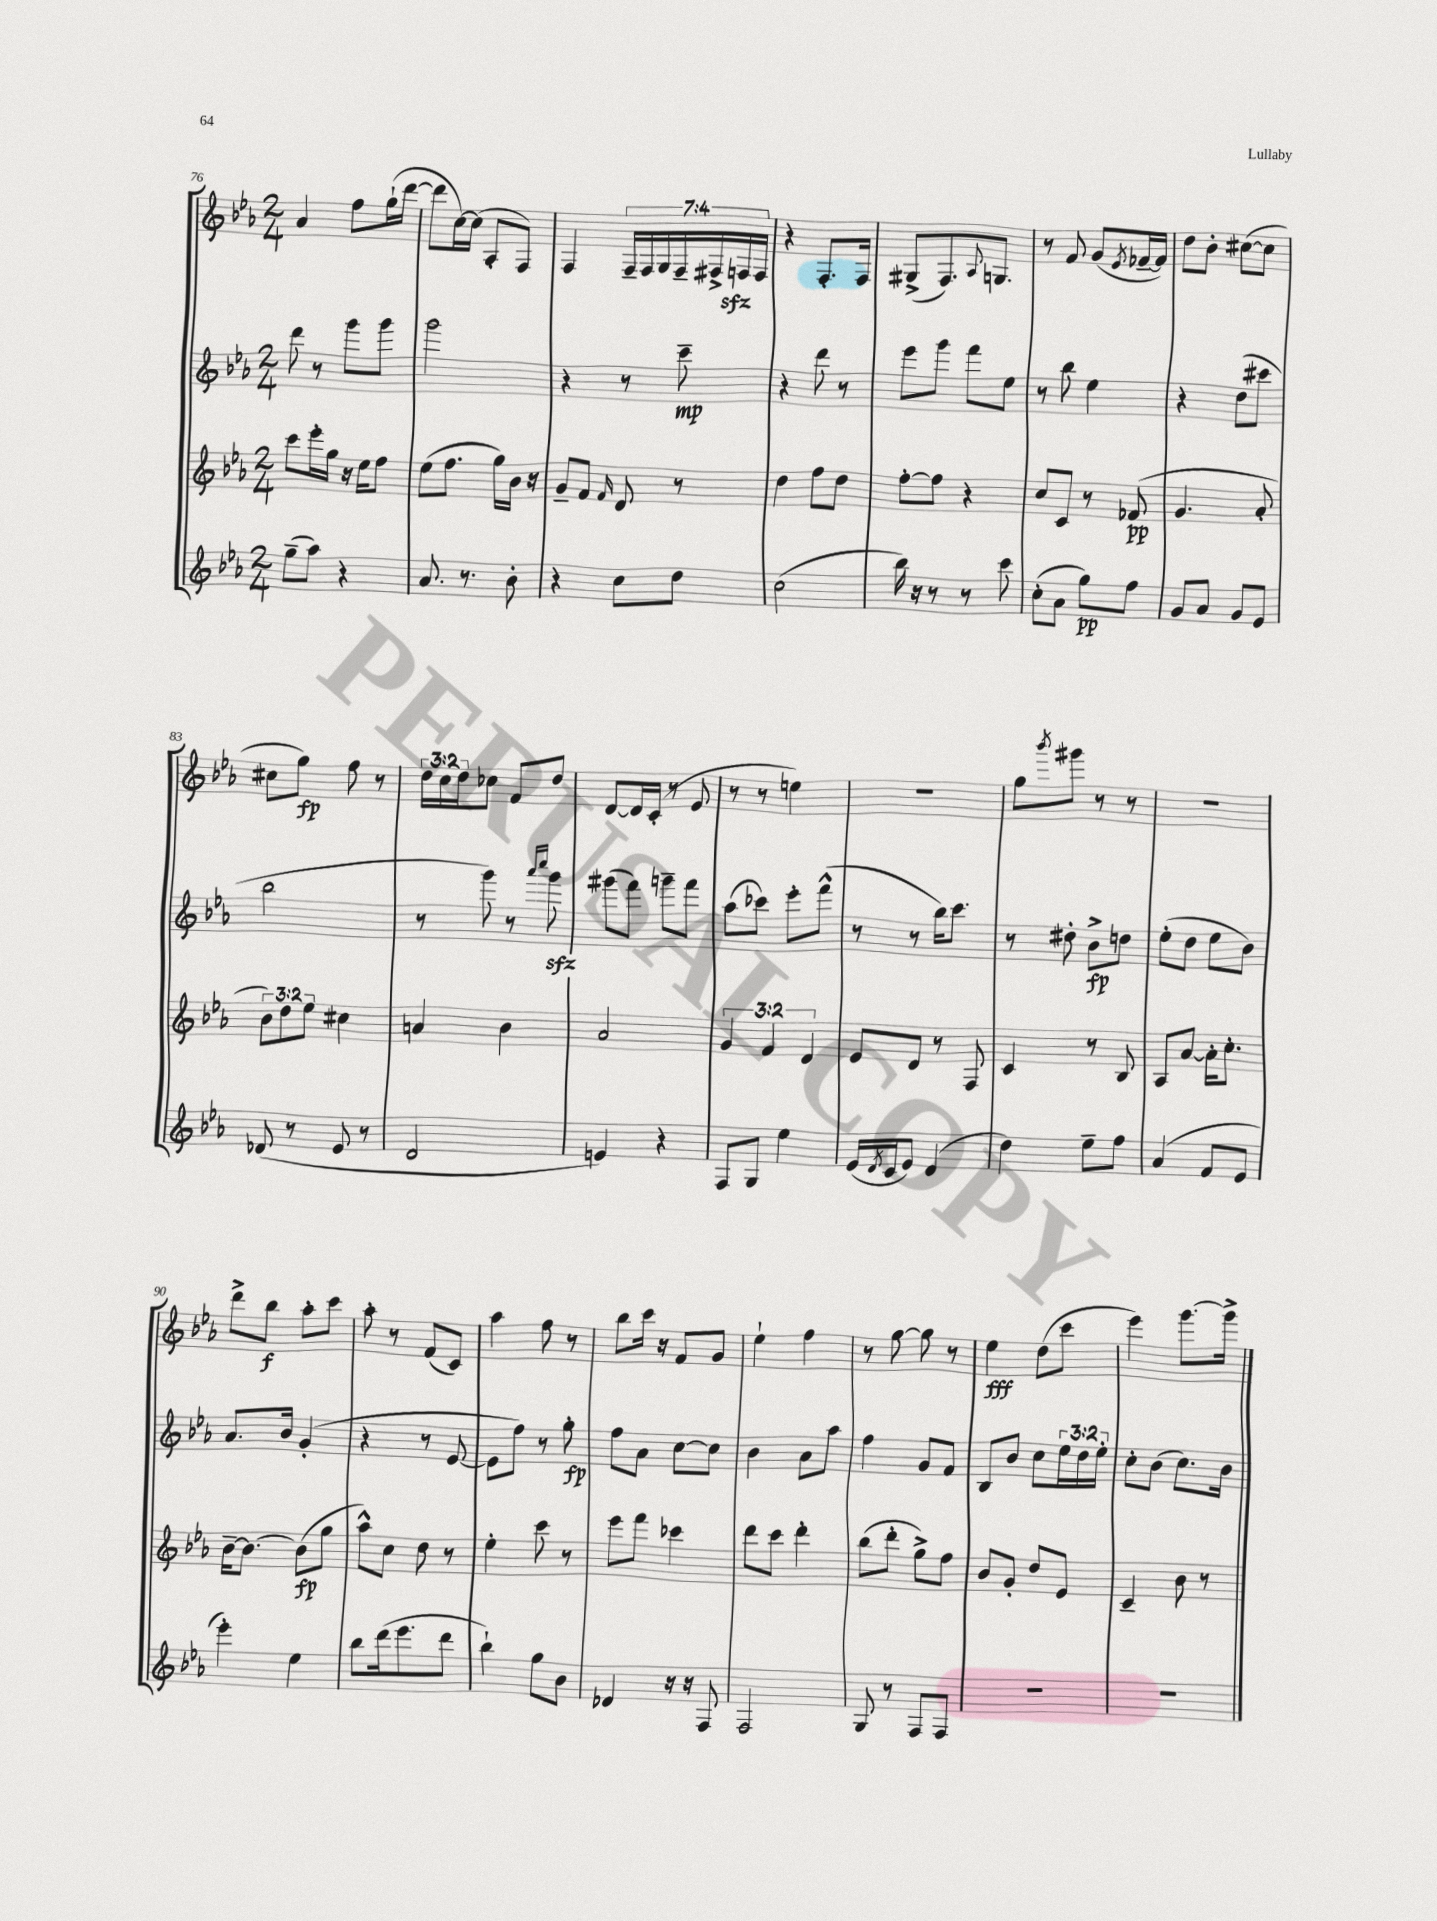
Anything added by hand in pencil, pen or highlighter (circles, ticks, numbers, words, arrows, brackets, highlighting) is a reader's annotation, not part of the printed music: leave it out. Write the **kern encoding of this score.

**kern	**dynam	**kern	**dynam	**kern	**dynam	**kern	**dynam
*part4	*part4	*part3	*part3	*part2	*part2	*part1	*part1
*staff4	*staff4	*staff3	*staff3	*staff2	*staff2	*staff1	*staff1
*clefG2	*	*clefG2	*	*clefG2	*	*clefG2	*
*k[b-e-a-]	*	*k[b-e-a-]	*	*k[b-e-a-]	*	*k[b-e-a-]	*
*M2/4	*	*M2/4	*	*M2/4	*	*M2/4	*
=76	=76	=76	=76	=76	=76	=76	=76
(8gg~\L	.	8ccc\L	.	8ddd\	.	4a-/	.
8aa-\J)	.	16eee-'\L	.	8r	.	.	.
.	.	16gg\JJ	.	.	.	.	.
4r	.	16r	.	8ggg\L	.	8ff\L	.
.	.	16ee-\KL	.	.	.	.	.
.	.	8ff\J	.	8ggg\J	.	(16gg`\L	.
.	.	.	.	.	.	[16ddd\JJ	.
=77	=77	=77	=77	=77	=77	=77	=77
8.a-/	.	(8ee-\L	.	2ggg\	.	8ddd\L]	.
.	.	8.ff\J	.	.	.	[16cc\L)	.
8.r	.	.	.	.	.	(16cc\JJ]	.
.	.	.	.	.	.	8A-'/L	.
.	.	16gg\LL)	.	.	.	.	.
8b-'\	.	16b-\JJ	.	.	.	8F/J)	.
.	.	16r	.	.	.	.	.
=78	=78	=78	=78	=78	=78	=78	=78
4r	.	8g~/L	.	4r	.	4F/	.
.	.	8f/J	.	.	.	.	.
.	.	16qqf/	.	.	.	.	.
8cc\L	.	8d/	.	8r	.	28F~/LL	.
.	.	.	.	.	.	28F/	.
.	.	.	.	.	.	28G/	.
.	.	.	.	.	.	28F~/	.
8dd\J	.	8r	.	8ccc~\	mp	.	.
.	.	.	.	.	.	28F#X^/	.
.	.	.	.	.	.	28Fnzz/	.
.	.	.	.	.	.	28F/JJ	.
=79	=79	=79	=79	=79	=79	=79	=79
(2cc\	.	4dd\	.	4r	.	4r	.
.	.	8ff\L	.	8ddd\	.	8.F'/L	.
.	.	8dd\J	.	8r	.	.	.
.	.	.	.	.	.	16F/Jk	.
=80	=80	=80	=80	=80	=80	=80	=80
16bb-\)	.	[8ff'\L	.	8eee-\L	.	(8G#X^/L	.
16r	.	.	.	.	.	.	.
8r	.	8ff\J]	.	8ggg\J	.	8.F/)	.
8r	.	4r	.	8fff\L	.	.	.
.	.	.	.	.	.	8qqA-/	.
.	.	.	.	.	.	8.Gn/J	.
8ccc\	.	.	.	8ee-\J	.	.	.
=81	=81	=81	=81	=81	=81	=81	=81
(8cc'\L	.	8cc/L	.	8r	.	8r	.
8a-\J	.	8c/J	.	8bb-\	.	8f/	.
8gg\L)	pp	8r	.	4ee-\	.	(8g/L	.
.	.	.	.	.	.	8qe-/	.
8ff\J	.	(8f-X/	pp	.	.	[16f-X~/L	.
.	.	.	.	.	.	16f-/JJ])	.
=82	=82	=82	=82	=82	=82	=82	=82
8g/L	.	4.g/	.	4r	.	8dd\L	.
8a-/J	.	.	.	.	.	8b-'\J	.
8g/L	.	.	.	(8dd\L	.	([8cc#X\L	.
8e-/J	.	8a-'/	.	8ccc#X\J	.	8cc#\J]	.
!!LO:LB:g=z
=83	=83	=83	=83	=83	=83	=83	=83
(8d-X/	.	12b-\L)	.	2bb-\	.	8cc#X\L	.
.	.	12dd\	.	.	.	.	.
8r	.	.	.	.	.	8gg\J)	fp
.	.	12ee-\J	.	.	.	.	.
8e-/	.	4cc#X\	.	.	.	8ff\	.
8r	.	.	.	.	.	8r	.
=84	=84	=84	=84	=84	=84	=84	=84
2d/	.	4an/	.	8r	.	24dd\LL	.
.	.	.	.	.	.	24cc\	.
.	.	.	.	.	.	24dd\J	.
.	.	.	.	8ggg\)	.	8cc-X\J	.
.	.	4b-\	.	8r	.	8f/L	.
.	.	.	.	16qqaaa-/LL	.	.	.
.	.	.	.	16qqcccc/JJ	.	.	.
.	.	.	.	8gggzz\	.	8dd/J	.
=85	=85	=85	=85	=85	=85	=85	=85
4en/)	.	2a-/	.	(8ggg#X\L	.	[8d/L	.
.	.	.	.	8fff\J)	.	16d/L]	.
.	.	.	.	.	.	(16c'/JJ	.
4r	.	.	.	8gggn~\L	.	8r	.
.	.	.	.	8fff\J	.	8e-/	.
=86	=86	=86	=86	=86	=86	=86	=86
8F/L	.	6g/	.	(8aa-\L	.	8r	.
8G/J	.	.	.	8ccc-X\J)	.	8r	.
.	.	6f/	.	.	.	.	.
4ee-\	.	.	.	8eee-'\L	.	4een\)	.
.	.	6d/	.	.	.	.	.
.	.	.	.	(8fff^^\J	.	.	.
=87	=87	=87	=87	=87	=87	=87	=87
(16e-/LL	.	8e-/L	.	8r	.	2r	.
8qd/	.	.	.	.	.	.	.
16c/J	.	.	.	.	.	.	.
8e-/J)	.	8d/J	.	8r	.	.	.
(4d/	.	8r	.	16bb-\KL)	.	.	.
.	.	.	.	8.ccc\J	.	.	.
.	.	8F/	.	.	.	.	.
=88	=88	=88	=88	=88	=88	=88	=88
4dd\)	.	4c/	.	8r	.	8gg\L	.
.	.	.	.	.	.	8qbbb-/	.
.	.	.	.	8dd#X'\	.	8ggg#X\J	.
8ee-~\L	.	8r	.	8b-^\L	fp	8r	.
8ff\J	.	8B-/	.	8ddn\J	.	8r	.
=89	=89	=89	=89	=89	=89	=89	=89
(4a-/	.	8A-/L	.	(8ee-'\L	.	2r	.
.	.	[8a-/J	.	8dd\J	.	.	.
8f/L	.	16a-'\KL]	.	8ee-\L	.	.	.
.	.	8.cc'\J	.	.	.	.	.
8e-/J	.	.	.	8b-\J)	.	.	.
!!LO:LB:g=z
=90	=90	=90	=90	=90	=90	=90	=90
4eee-'\)	.	[16b-~\KL	.	8.a-/L	.	8ddd^\L	.
.	.	8.b-\J_	.	.	.	.	.
.	.	.	.	.	.	8bb-\J	f
.	.	.	.	16b-/Jk	.	.	.
4ee-\	.	(8b-\L]	fp	(4g'/	.	8aa-'\L	.
.	.	8gg\J	.	.	.	8ccc\J	.
=91	=91	=91	=91	=91	=91	=91	=91
8bb-\L	.	8aa-^^\L)	.	4r	.	8aa-'\	.
(16ddd\k	.	8cc\J	.	.	.	8r	.
8.eee-\	.	.	.	.	.	.	.
.	.	8dd\	.	8r	.	(8f/L	.
8ddd\J	.	8r	.	[8e-/	.	8c/J)	.
=92	=92	=92	=92	=92	=92	=92	=92
4bb-`\)	.	4ee-'\	.	8e-\L]	.	4aa-\	.
.	.	.	.	8ff\J)	.	.	.
8gg\L	.	8ccc\	.	8r	.	8ff\	.
8b-\J	.	8r	.	8gg'\	fp	8r	.
=93	=93	=93	=93	=93	=93	=93	=93
4d-X/	.	8eee-\L	.	8ff\L	.	8bb-\L	.
.	.	8fff\J	.	8a-\J	.	16ccc\Jk	.
.	.	.	.	.	.	16r	.
16r	.	4ccc-X\	.	[8cc\L	.	8f/L	.
16r	.	.	.	.	.	.	.
8F/	.	.	.	8cc\J]	.	8g/J	.
=94	=94	=94	=94	=94	=94	=94	=94
2F/	.	8ddd\L	.	4b-\	.	4ee-`\	.
.	.	8ccc\J	.	.	.	.	.
.	.	4ddd'\	.	8a-\L	.	4ff\	.
.	.	.	.	8aa-\J	.	.	.
=95	=95	=95	=95	=95	=95	=95	=95
8G/	.	(8bb-\L	.	4ff\	.	8r	.
8r	.	8ddd'\J	.	.	.	[8gg\	.
8F/L	.	8gg^\L)	.	8g/L	.	8gg\]	.
8F/J	.	8ff\J	.	8f/J	.	8r	.
=96	=96	=96	=96	=96	=96	=96	=96
2r	.	8b-/L	.	8B-/L	.	4ee-\	fff
.	.	8g'/J	.	8b-/J	.	.	.
.	.	8dd/L	.	8cc\L	.	(8dd\L	.
.	.	8e-/J	.	24ee-\L	.	8ccc\J	.
.	.	.	.	24dd\	.	.	.
.	.	.	.	24ee-'\JJ	.	.	.
=97	=97	=97	=97	=97	=97	=97	=97
2r	.	4c~/	.	8cc'\L	.	4eee-\)	.
.	.	.	.	(8b-\J	.	.	.
.	.	8b-\	.	8.cc\L)	.	[8.ggg\L	.
.	.	8r	.	.	.	.	.
.	.	.	.	16b-\Jk	.	16ggg^\Jk]	.
==	==	==	==	==	==	==	==
*-	*-	*-	*-	*-	*-	*-	*-
